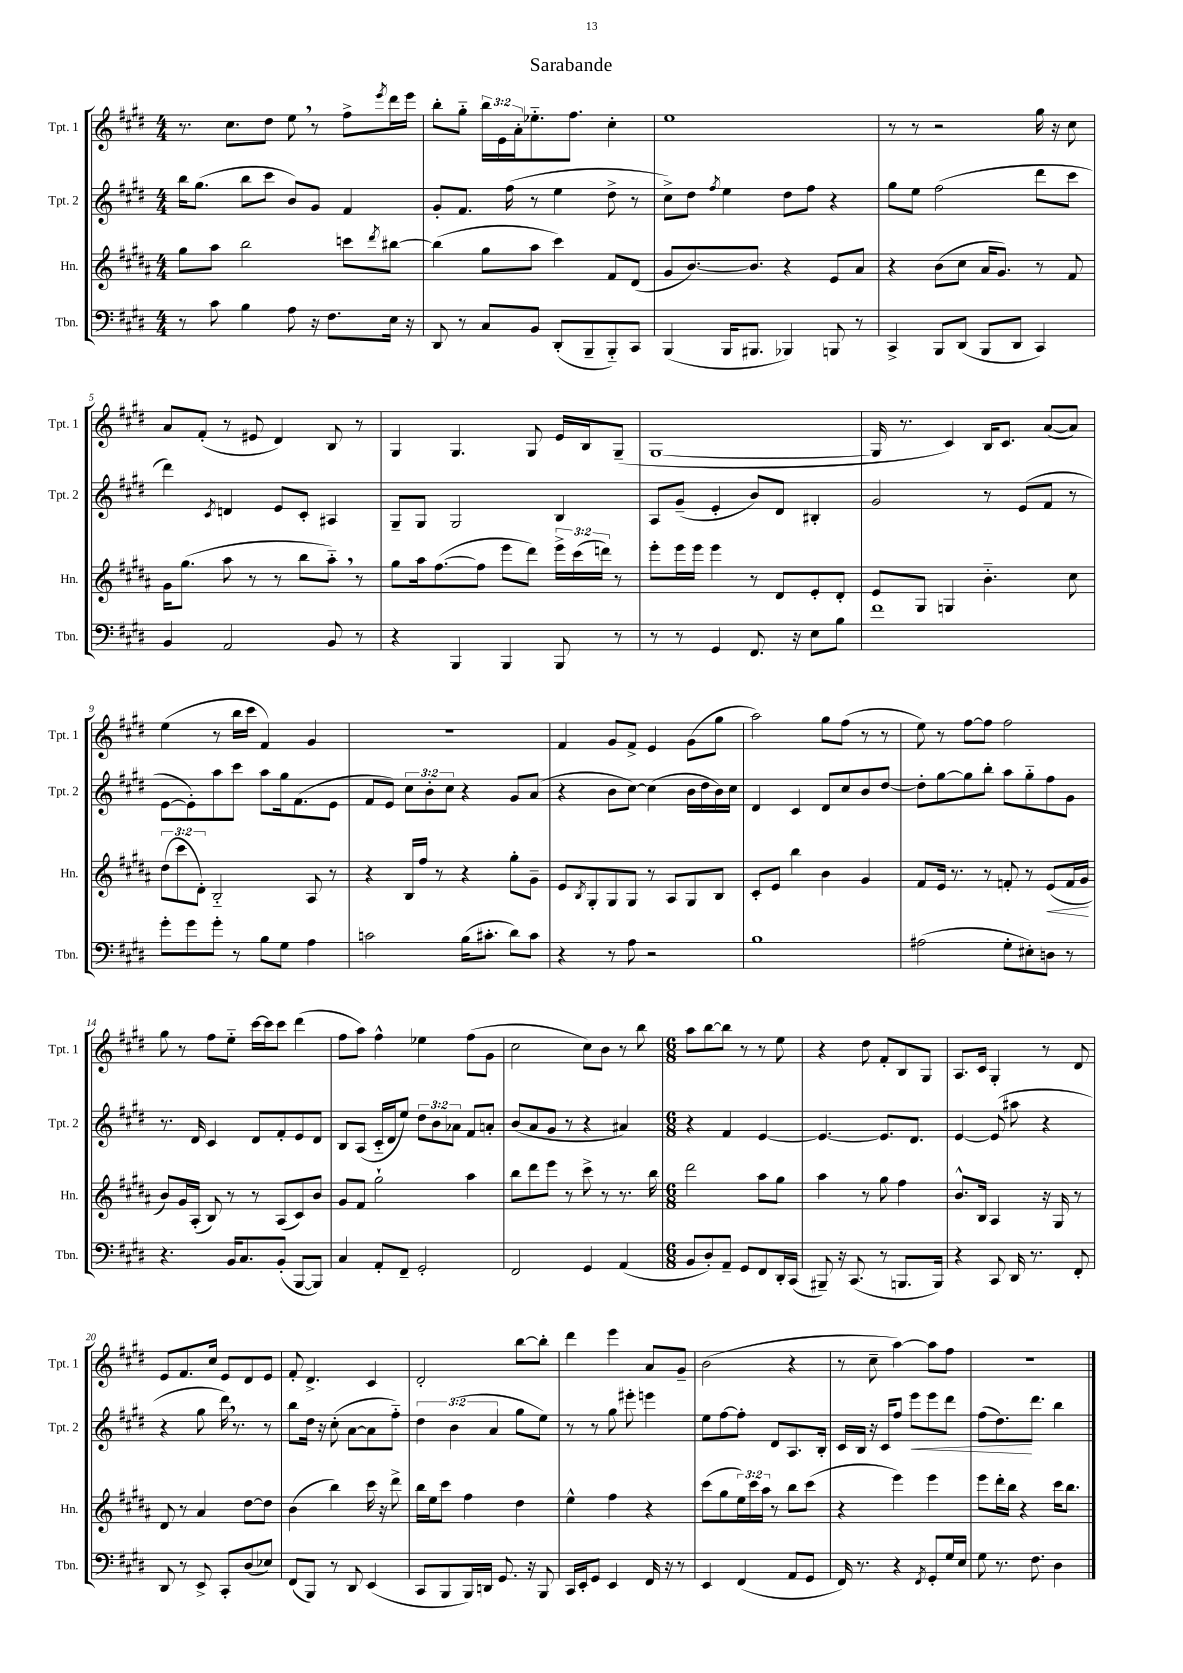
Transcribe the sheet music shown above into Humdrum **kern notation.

**kern	**kern	**kern	**kern
*staff4	*staff3	*staff2	*staff1
*clefF4	*clefG2	*clefG2	*clefG2
*k[f#c#g#d#]	*k[f#c#g#d#a#]	*k[f#c#g#d#]	*k[f#c#g#d#]
*M4/4	*M4/4	*M4/4	*M4/4
8r	8gg#	16bb	8.r
.	.	(8.gg#	.
8c#	8aa#	.	.
.	.	.	8.cc#
4B	2bb	8bb	.
.	.	8ccc#	8dd#
8A	.	8b)	8ee
16r	.	8g#	8r
8.F#	.	.	.
.	8ccc	4f#	8ff#^
.	8qddd#	.	8qeee
16E	[8bb#	.	16ddd#
16r	.	.	16eee
=	=	=	=
8DD#	(4bb#]	8g#'	8bb'
8r	.	8.f#	8gg#'~
8C#	8gg#	.	24bb
.	.	.	24e
.	.	(16ff#	.
.	.	.	24a'
8BB	8aa#	8r	8.ee-'~
(8DD#'	4ccc#)	4ee	.
.	.	.	8.ff#
8BBB~	.	.	.
8BBB'~)	8f#	8dd#^	4cc#'
8CC#	(8d#	8r	.
=	=	=	=
(4BBB	8g#	8cc#^)	1ee
.	[8.b)	8dd#	.
.	.	8qff#	.
16BBB	.	4ee	.
8.BBB#	8.b]	.	.
4BBB-)	4r	8dd#	.
.	.	8ff#	.
8BBB	8e	4r	.
8r	8a#	.	.
=	=	=	=
4CC#^	4r	8gg#	8r
.	.	8ee	8r
8BBB	(8b	(2ff#	2r
(8DD#	8cc#	.	.
8BBB	16a#	.	.
.	8.g#)	.	.
8DD#	.	.	.
4CC#)	8r	8ddd#	16gg#
.	.	.	16r
.	8f#	8ccc#	8cc#
=	=	=	=
4BB	16g#	4ddd#)	8a
.	(8.gg#	.	.
.	.	.	(8f#'
.	.	8qc#	.
2AA	8aa#	4d	8r
.	8r	.	8e#
.	8r	8e	4d#)
.	8bb	8c#'	.
8BB	8aa#'~)	4A#	8B
8r	8r	.	8r
=	=	=	=
4r	8gg#	8G#~	4G#
.	16aa#	8G#	.
.	([8.ff#	.	.
4BBB	.	2G#	4.G#
.	8ff#]	.	.
4BBB	8eee	.	.
.	8ddd#)	.	8G#
8BBB	24eee^	4B	16e
.	(24ccc#	.	.
.	.	.	16B
.	24ddd)	.	.
8r	8r	.	(8G#~
=	=	=	=
8r	8eee'	8A	[1G#
8r	16eee	(8g#~	.
.	16eee	.	.
4GG#	4eee	4e'	.
8.FF#	8r	8b)	.
.	8d#	8d#	.
16r	.	.	.
8E	8e'	4B#'	.
8B	8d#'	.	.
=	=	=	=
1f#	8e	2g#	16G#]
.	.	.	8.r
.	8G#	.	.
.	4G	.	4c#)
.	4.b'~	8r	16B
.	.	.	8.c#
.	.	(8e	.
.	.	8f#	([8a
.	8cc#	8r	8a])
=	=	=	=
8g#'	(12dd#	[8e	(4ee
.	12ccc#	.	.
8g#	.	8e'])	.
.	12d#')	.	.
8g#'	2B'~	8aa	8r
8r	.	8ccc#	16bb
.	.	.	16ccc#
8B	.	8aa	4f#)
8G#	.	16gg#	.
.	.	(8.f#	.
4A	8A#	.	4g#
.	8r	8e	.
=	=	=	=
2c	4r	8f#	1r
.	.	8e)	.
.	16B	12cc#	.
.	16ff#	.	.
.	.	12b'	.
.	8r	.	.
.	.	12cc#	.
(16B	4r	4r	.
8.c#'	.	.	.
8d#)	8gg#'	8g#	.
8c#	8g#~	(8a	.
=	=	=	=
4r	8e	4r	4f#
.	8qB	.	.
.	8G#'	.	.
8r	8G#	8b	8g#
8A	8G#	[8cc#)	8f#^
2r	8r	(4cc#]	4e
.	8A#	.	.
.	8G#	16b	(8g#
.	.	16dd#	.
.	8B	16b)	8gg#
.	.	16cc#	.
=	=	=	=
1B	8c#'	4d#	2aa)
.	8e	.	.
.	4bb	4c#	.
.	4b	8d#	8gg#
.	.	8cc#	(8ff#
.	4g#	8b	8r
.	.	[8dd#	8r
=	=	=	=
(2A#	8f#	8dd#']	8ee)
.	16e	[8gg#	8r
.	8.r	.	.
.	.	8gg#]	[8ff#
.	8r	8bb'	8ff#]
8G#'	8f'	8aa	2ff#
8E#')	8r	8gg#'~	.
8D	(8e	8ff#	.
8r	16f	8g#	.
.	16g#	.	.
=	=	=	=
4.r	8b)	8.r	8gg#
.	16g#	.	8r
.	(16A#'	16d#	.
.	8B)	4c#	8ff#
16BB	8r	.	8ee'~
8.C#	.	.	.
.	8r	8d#	[16ccc#
.	.	.	16ccc#]
(8BB'	(8A#	8f#'	8ccc#
[8BBB	8c#)	8e	(4ddd#
8BBB])	8b	8d#	.
=	=	=	=
4C#	8g#	8B	8ff#
.	8f#	(8A	8aa)
8AA'	2gg#`	16c#'~	4ff#^^
.	.	16d#	.
8FF#~	.	8ee)	.
2GG#'	.	12dd#	4ee-
.	.	12b	.
.	.	12a-	.
.	4aa#	8f#	(8ff#
.	.	8a'	8g#
=	=	=	=
2FF#	8bb	(8b	2cc#
.	8ddd#	8a	.
.	8eee	8g#	.
.	8r	8r	.
4GG#	8ccc#^	4r	8cc#)
.	8r	.	8b
(4AA	8.r	4a#)	8r
.	.	.	8bb
.	16bb	.	.
=	=	=	=
*M6/8	*M6/8	*M6/8	*M6/8
8BB	2ddd#	4r	8aa
8D#')	.	.	[8bb
8AA~	.	4f#	8bb]
8GG#	.	.	8r
8FF#	8aa#	[4e	8r
16DD#'	8gg#	.	8ee
(16CC#	.	.	.
=	=	=	=
8BBB#~)	4aa#	4.e_	4r
16r	.	.	.
(8.CC#	.	.	.
.	8r	.	8dd#
8r	8gg#	8.e]	8f#'
8.BBB	4ff#	.	8B
.	.	8.d#	.
.	.	.	8G#
16BBB)	.	.	.
=	=	=	=
4r	8.b^^	[4e	8.A
.	16B	.	16c#
8CC#	4A#	(8e]	4G#'
16DD#	.	8aa#	.
8.r	.	.	.
.	16r	4r	8r
.	16G#	.	.
8FF#'	8r	.	8d#
=	=	=	=
8DD#	8d#	4r	8e
8r	8r	.	8.f#
8EE^	4a#	8gg#	.
.	.	.	16cc#
8CC#'	.	16ddd#)	8e
.	.	8.r	.
(8D#	[8dd#	.	8d#
8E-)	8dd#]	8r	8e
=	=	=	=
(8FF#	(4b	8bb	8f#'
8BBB)	.	16dd#	4.d#^
.	.	16r	.
8r	4bb)	(8cc#'	.
8DD#	.	[8a	.
(4EE	16ccc#	8a]	4c#
.	16r	.	.
.	8ddd#^	8ff#'~)	.
=	=	=	=
8CC#	16bb	6dd#	2d#'
.	16ee	.	.
8BBB	8ccc#	.	.
.	.	(6b	.
16BBB)	4ff#	.	.
16DD	.	.	.
.	.	6a	.
8.GG#	.	.	.
.	4dd#	8gg#	[8bb
16r	.	.	.
8BBB	.	8ee)	8bb']
=	=	=	=
16CC#	4ee^^	8r	4ddd#
16EE'	.	.	.
8GG#	.	8r	.
4EE	4ff#	8gg#	4eee
.	.	8eee#'	.
16FF#	4r	4eee	8a
16r	.	.	.
8r	.	.	8g#~
=	=	=	=
4EE	(8ccc#	8ee	(2b
.	8gg#	[8ff#	.
(4FF#	24ee)	8ff#']	.
.	24ccc#	.	.
.	24aa#	.	.
.	8r	8d#	.
8AA	8bb	8.A	4r
8GG#	(8ccc#	.	.
.	.	16B'	.
=	=	=	=
16FF#)	4r	16c#	8r
8.r	.	16B	.
.	.	16r	8cc#~
.	.	16c#	.
4r	4eee)	8ff#	[4aa)
.	.	8eee	.
8qFF#	.	.	.
8GG#'	4eee	8eee	8aa]
16G#	.	8ddd#	8ff#
16E	.	.	.
=	=	=	=
8G#	8eee	(8ff#	2.r
8.r	16ddd#'	8.dd#)	.
.	16bb	.	.
.	4r	.	.
8.F#	.	8.ddd#	.
4D#	16ccc#	4bb	.
.	8.bb	.	.
==	==	==	==
*-	*-	*-	*-
